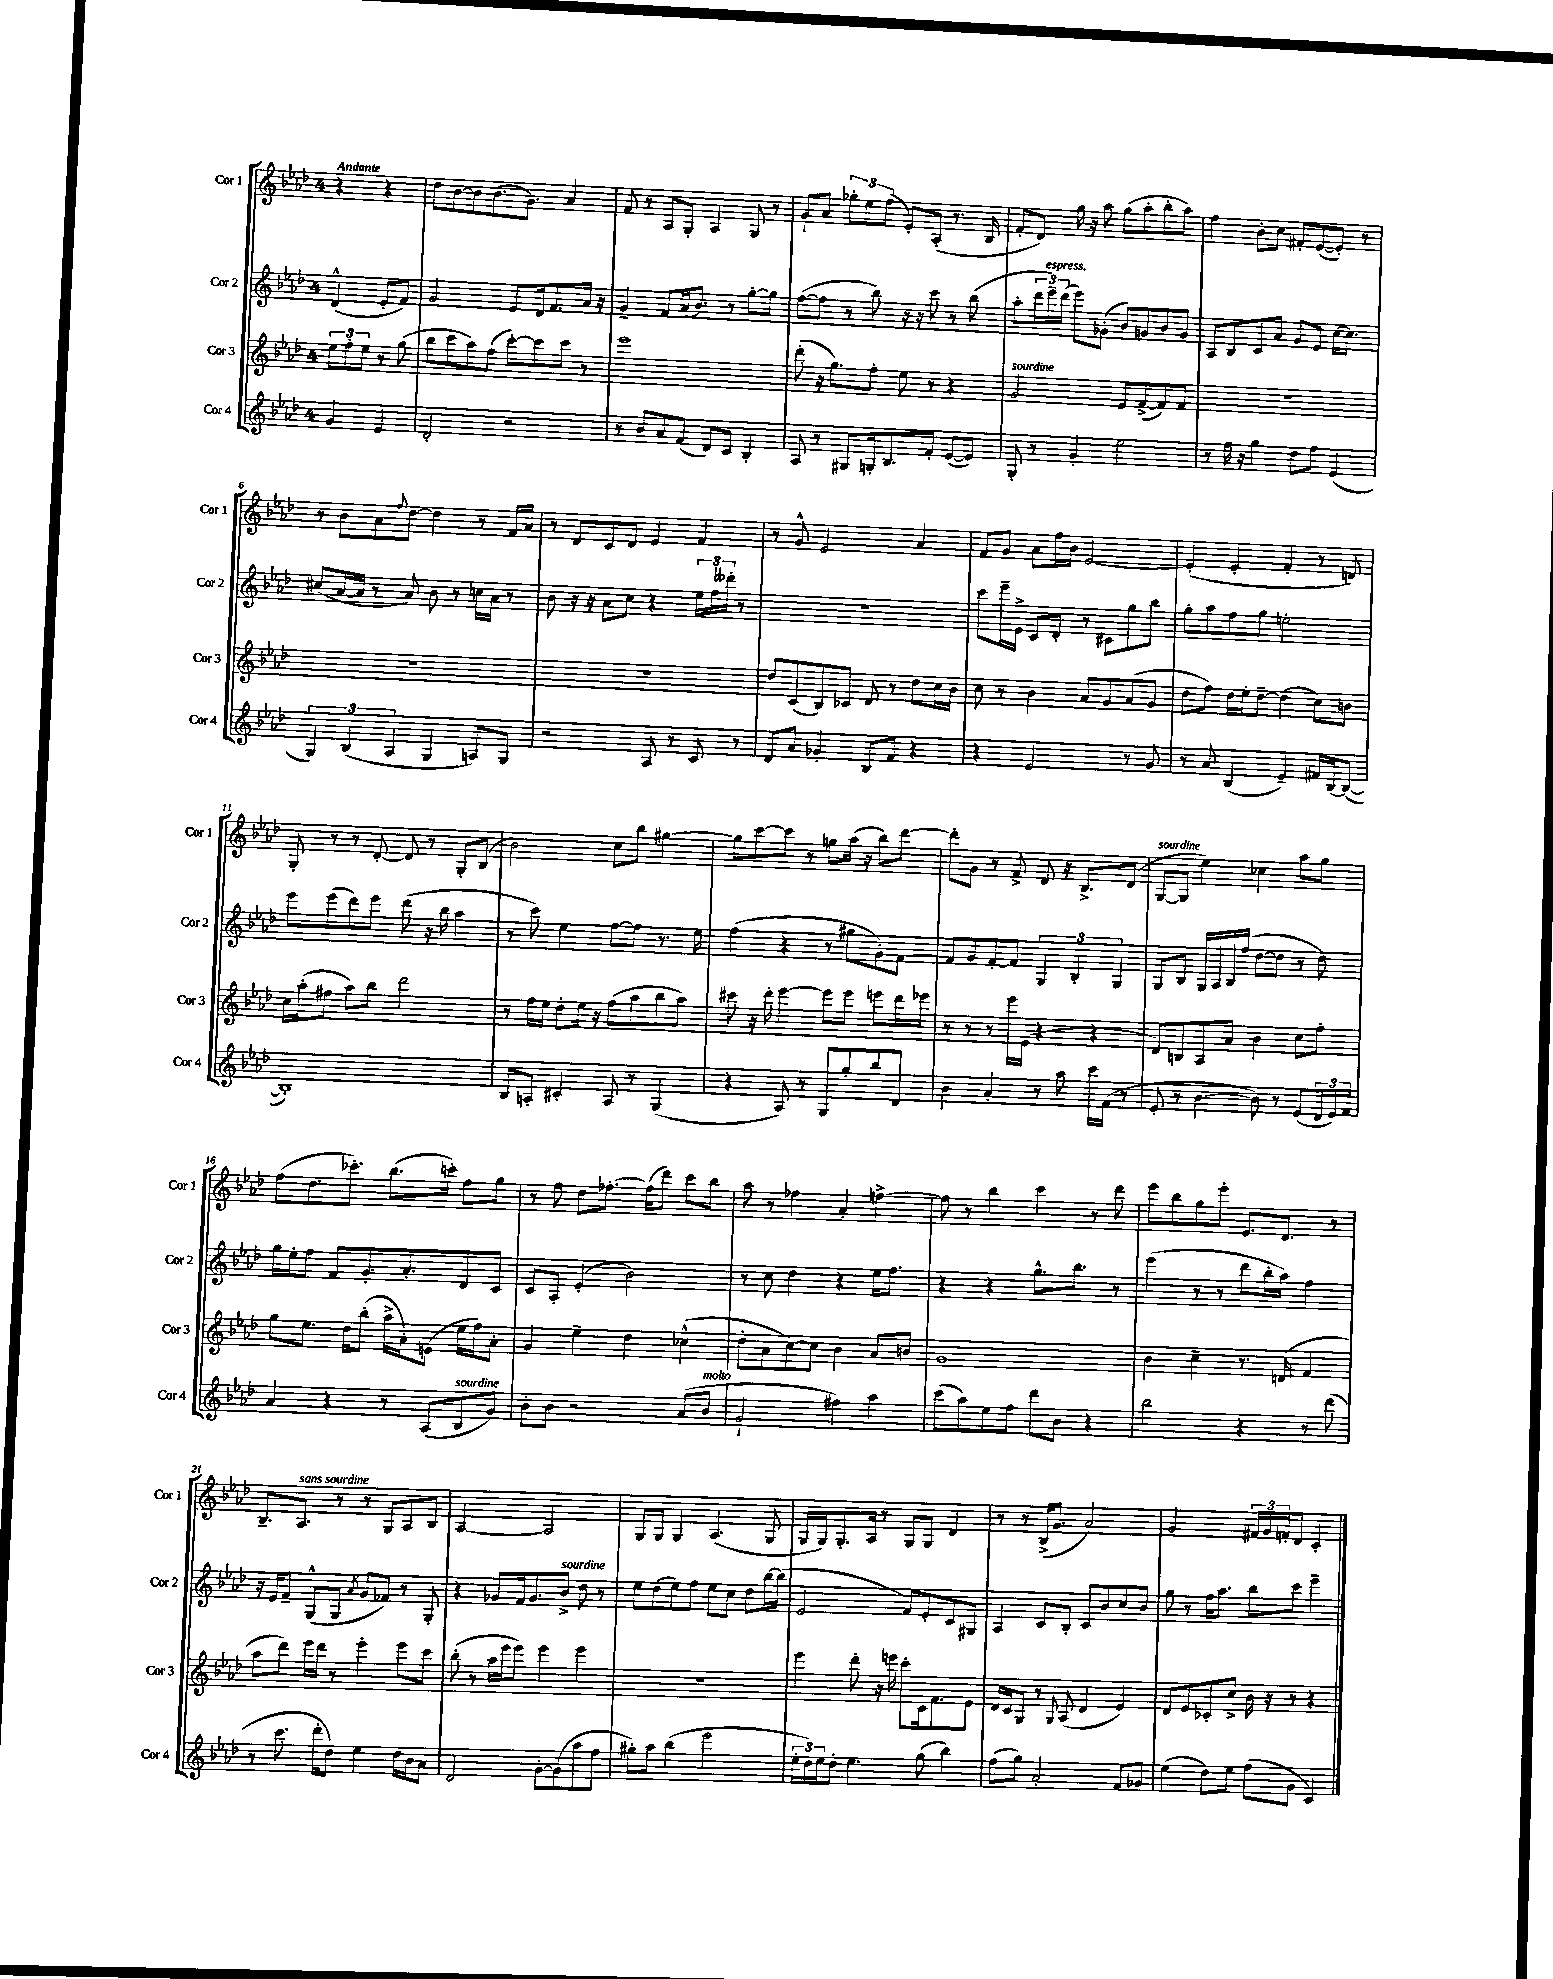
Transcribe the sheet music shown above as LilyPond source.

<<
\new StaffGroup <<
\new Staff = "s0" \with { instrumentName = "Cor 1" shortInstrumentName = "Cor 1" } {
    \clef treble \key aes \major \once \override Staff.TimeSignature.style = #'single-digit \time 4/4 \partial 2 \tempo "Andante"
    r4 r4 |
    des''8 bes'8~ bes'8 bes'8.( g'8.) aes'4 |
    f'8 r8 aes8 g8-. aes4 g8 r8 |
    g'8-! aes'8 \tuplet 3/2 { ges''8-. ees''8 f''8( } ees'8-.) aes8-.( r8. bes16 |
    f'8-. des'8) g''16 r16 aes''8 g''8( aes''8-. bes''8-. aes''8) |
    f''4 bes'8-. c''8 fis'8-. ees'8~( ees'8-.) r8 |
    r8 bes'8 aes'8 \appoggiatura { f''8 } des''8~ des''4 r8 f'16 aes'16 |
    r8 des'8 c'8 des'8 ees'4 f'4 |
    r8 g'8-^ ees'2 aes'4 |
    f'8 g'8 aes'8 f''16 bes'16 ees'2~ |
    ees'4-.( ees'4-. f'4-. r8 d'8) |
    g8-. r8 r8 des'8~-. des'8 r8 g8-. bes8( |
    bes'2) c''8 bes''8 gis''4~ |
    gis''8 c'''8~ c'''8 r8 g''8 aes''16( r16 bes''8) des'''8~ |
    des'''8-. g'8 r8 f'8-> des'8 r16 bes8.-> des'8( |
    g8~^\markup { \italic "sourdine" } g8 ees''4) ces''4 aes''8 g''8 |
    f''8( des''8. ces'''8.-.) bes''8.( c'''16-.) f''8 g''8 |
    r8 f''8 des''8 fes''8.~-. fes''16( des'''8) c'''8 bes''8 |
    aes''8 r8 fes''4 aes'4-. f''4~-> |
    f''8 r8 bes''4 c'''4 r8 des'''8 |
    ees'''8 bes''8 g''8 ees'''8-. ees'8. des'8. r8 |
    bes8.-- aes8.^\markup { \italic "sans sourdine" } r8 r8 g8 aes8 bes8 |
    aes2~ aes2 |
    g8 g8 g4 aes4.( g8 |
    g16 g16) g8.-. aes16 r8 g8 g8 des'4 |
    r8 r8 bes16->( g'8. aes'2) |
    g'2 \tuplet 3/2 { fis'16 g'16 f'16-. } des'8 c'4-. \bar "|." |
}
\new Staff = "s1" \with { instrumentName = "Cor 2" shortInstrumentName = "Cor 2" } {
    \clef treble \key aes \major \once \override Staff.TimeSignature.style = #'single-digit \time 4/4 \partial 2
    des'4-^( ees'8-. f'8) |
    g'2 ees'8 des'16 f'8. aes'16 r16 |
    g'4-- f'8 aes'16( bes'8.) r8 g''8~-. g''8 |
    f''8~( f''8 r8 bes''8) r16 r16 c'''8 r8 bes''8( |
    aes''8-. \tuplet 3/2 { des'''16 ees'''16--^\markup { \italic "espress." }) des'''16( } ees'''8) ges'8-.( bes'8) g'8 bes'8 g'8 |
    aes8 bes8 c'8 aes'8 g'8 ees'8 c''16~ c''8. |
    cis''8( aes'16~ aes'16 r8 aes'8) bes'8 r8 c''16 aes'16 r8 |
    bes'8 r16 r16 aes'8 c''8 r4 \tuplet 3/2 { ees''16 f''16 deses'''16-. } r8 |
    R1 |
    c'''8 ees'''16-- ees'16-> c'8 des'8-. r8 cis'8 g''8 bes''8 |
    g''8-. aes''8 f''8 g''8 e''2-. |
    ees'''8 ees'''8( des'''8) ees'''8 des'''8( r16 bes''16 aes''4 |
    r8 c'''8) ees''4 f''8~ f''8 r8. ees''16 |
    f''4( r4 r8 gis''8 g'8-.) f'8~ |
    f'8 g'8 f'8~-. f'8 \tuplet 3/2 { g4 bes4-. g4 } |
    g8 bes8 g16 aes16 bes16 f''16( des''8~ des''8 r8 des''8) |
    g''16 ees''16-. f''8 f'8 g'8.-. aes'8.-. des'8 c'8 |
    c'8 aes8-. ees'4-.( bes'2) |
    r8 c''8 des''4 r4 ees''16 f''8. |
    r4 r4 g''8.-^ bes''8. r8 |
    ees'''4( r8 r8 des'''8 bes''16-. aes''16) f''4 |
    r16 ees'16 f'8-- g8-^( g8 \acciaccatura { aes'8 } g'8 fes'8) r8 g8-. |
    r4 ges'8 f'16 ges'8. bes'8->^\markup { \italic "sourdine" } des''8 r8 |
    ees''8 des''8( ees''8) f''8 ees''8 c''8 des''8 bes''16~ bes''16( |
    ees'2 f'8) ees'8-. c'8 gis8 |
    aes4 c'8 bes8-. c'8 bes'8 c''8 bes'8 |
    g''8 r8 f''16 aes''8. bes''8 c'''8 ees'''4-- \bar "|." |
}
\new Staff = "s2" \with { instrumentName = "Cor 3" shortInstrumentName = "Cor 3" } {
    \clef treble \key aes \major \once \override Staff.TimeSignature.style = #'single-digit \time 4/4 \partial 2
    \tuplet 3/2 { ees''8 f''8-. ees''8 } r8 g''8( |
    bes''8 c'''8 aes''8) f''8( c'''8~-.) c'''8 c'''8 r8 |
    ees'''1 |
    des'''8-.( r16 g''8.) f''8-. ees''8 r8 r4 |
    g'2^\markup { \italic "sourdine" } ees'8 f'8~->( f'8) f'8 |
    R1 |
    R1 |
    R1 |
    des''8 c'8( bes8) ces'8 des'8 r8 des''8 c''16 bes'16 |
    c''8 r8 bes'4 aes'8 g'8 aes'8( g'8 |
    des''8 f''8) des''16 ees''16-. des''8~-- des''4( c''8) b'8 |
    c''16 aes''16-.( fis''8 aes''8) bes''8 des'''2 |
    r8 f''16 ees''16 des''8-. ees''16 r16 f''8( aes''8 bes''8 aes''8) |
    cis'''8 r16 des'''16-. ees'''4~ ees'''8 ees'''8 e'''8 des'''16 ees'''16 |
    r8 r8 r8 ees'''16 ees'16( r4 r4 |
    des'8) b8 aes8 aes'8 bes'4 c''8 f''8-. |
    g''8 ees''8. des''16 bes''8-.( aes''16-> aes'16-.) e'8( ees''16 f''16) aes'8-. |
    g'4 ees''4-- des''4 ces''4-^( |
    des''8-. aes'8 c''8~) c''8 bes'4 aes'8 b'8 |
    g'1 |
    bes'4 c''4-- r8. d'16( f'4 |
    aes''8 des'''8) ees'''16 des'''16 r8 ees'''4-. ees'''8 c'''8 |
    bes''8-.( r8 aes''16 ees'''16 ees'''8) ees'''4 ees'''4 |
    r1 |
    ees'''4 des'''8-. r16 e'''16 c'''8-. c'16 f'8. ees'8 |
    des'16 c'16 g8 r8 \appoggiatura { g8 } aes8( des'4 ees'4) |
    des'8 ees'8 ces'8-. c''8-> bes'16 r16 r8 r4 \bar "|." |
}
\new Staff = "s3" \with { instrumentName = "Cor 4" shortInstrumentName = "Cor 4" } {
    \clef treble \key aes \major \once \override Staff.TimeSignature.style = #'single-digit \time 4/4 \partial 2
    g'4 ees'4 |
    des'2-. r2 |
    r8 bes'8 aes'8 f'8( des'8) c'8 bes4-. |
    aes8 r8 gis8 g16-. bes8. f'8-. ees'8~( ees'8) |
    g8-. r8 g'4-. ees''2 |
    r8 f''16 r16 g''4 des''8 f''8 ees'4( |
    \tuplet 3/2 { g4) bes4( aes4 } g4 a8) g8 |
    r2 aes8 r8 c'8 r8 |
    des'8 aes'8 ges'4-. bes8 f'8 r4 |
    r4 ees'2 r8 g'8 |
    r8 aes'8 bes4( ees'4--) fis'16 bes16~ bes8~( |
    bes1-.) |
    bes8 a8-. cis'4-. a8 r8 g4( |
    r4 aes8) r8 g8 g''8-. bes''8 des'8 |
    bes'4 aes'4-. r8 aes''8 c'''16 f'16( r8 |
    ees'8-. r8 bes'4~ bes'8) r8 ees'8( \tuplet 3/2 { des'16 ees'16) f'16 } |
    aes'4 r4 r8 aes8( bes8^\markup { \italic "sourdine" } g'8) |
    bes'8-. bes'8 r2 aes'8( bes'8^\markup { \italic "molto" } |
    g'2-! fis''4) aes''4 |
    c'''8( aes''8) ees''8 f''8 des'''8 bes'8 r4 |
    bes''2 r4 r8 des'''8( |
    r8 c'''8. des'''16-. des''8) ees''4 des''16 bes'16 aes'8 |
    des'2 g'8~-. g'8( aes''8 f''8 |
    gis''8-.) aes''8 bes''4( ees'''2 |
    \tuplet 3/2 { ees''16-. des''16) ees''16 } des''8-. ees''4. g''8( bes''4) |
    f''8( g''8) aes'2-. f'8 ges'8 |
    ees''4( des''8) ees''8 f''8( g'8 c'4) \bar "|." |
}
>>
>>
